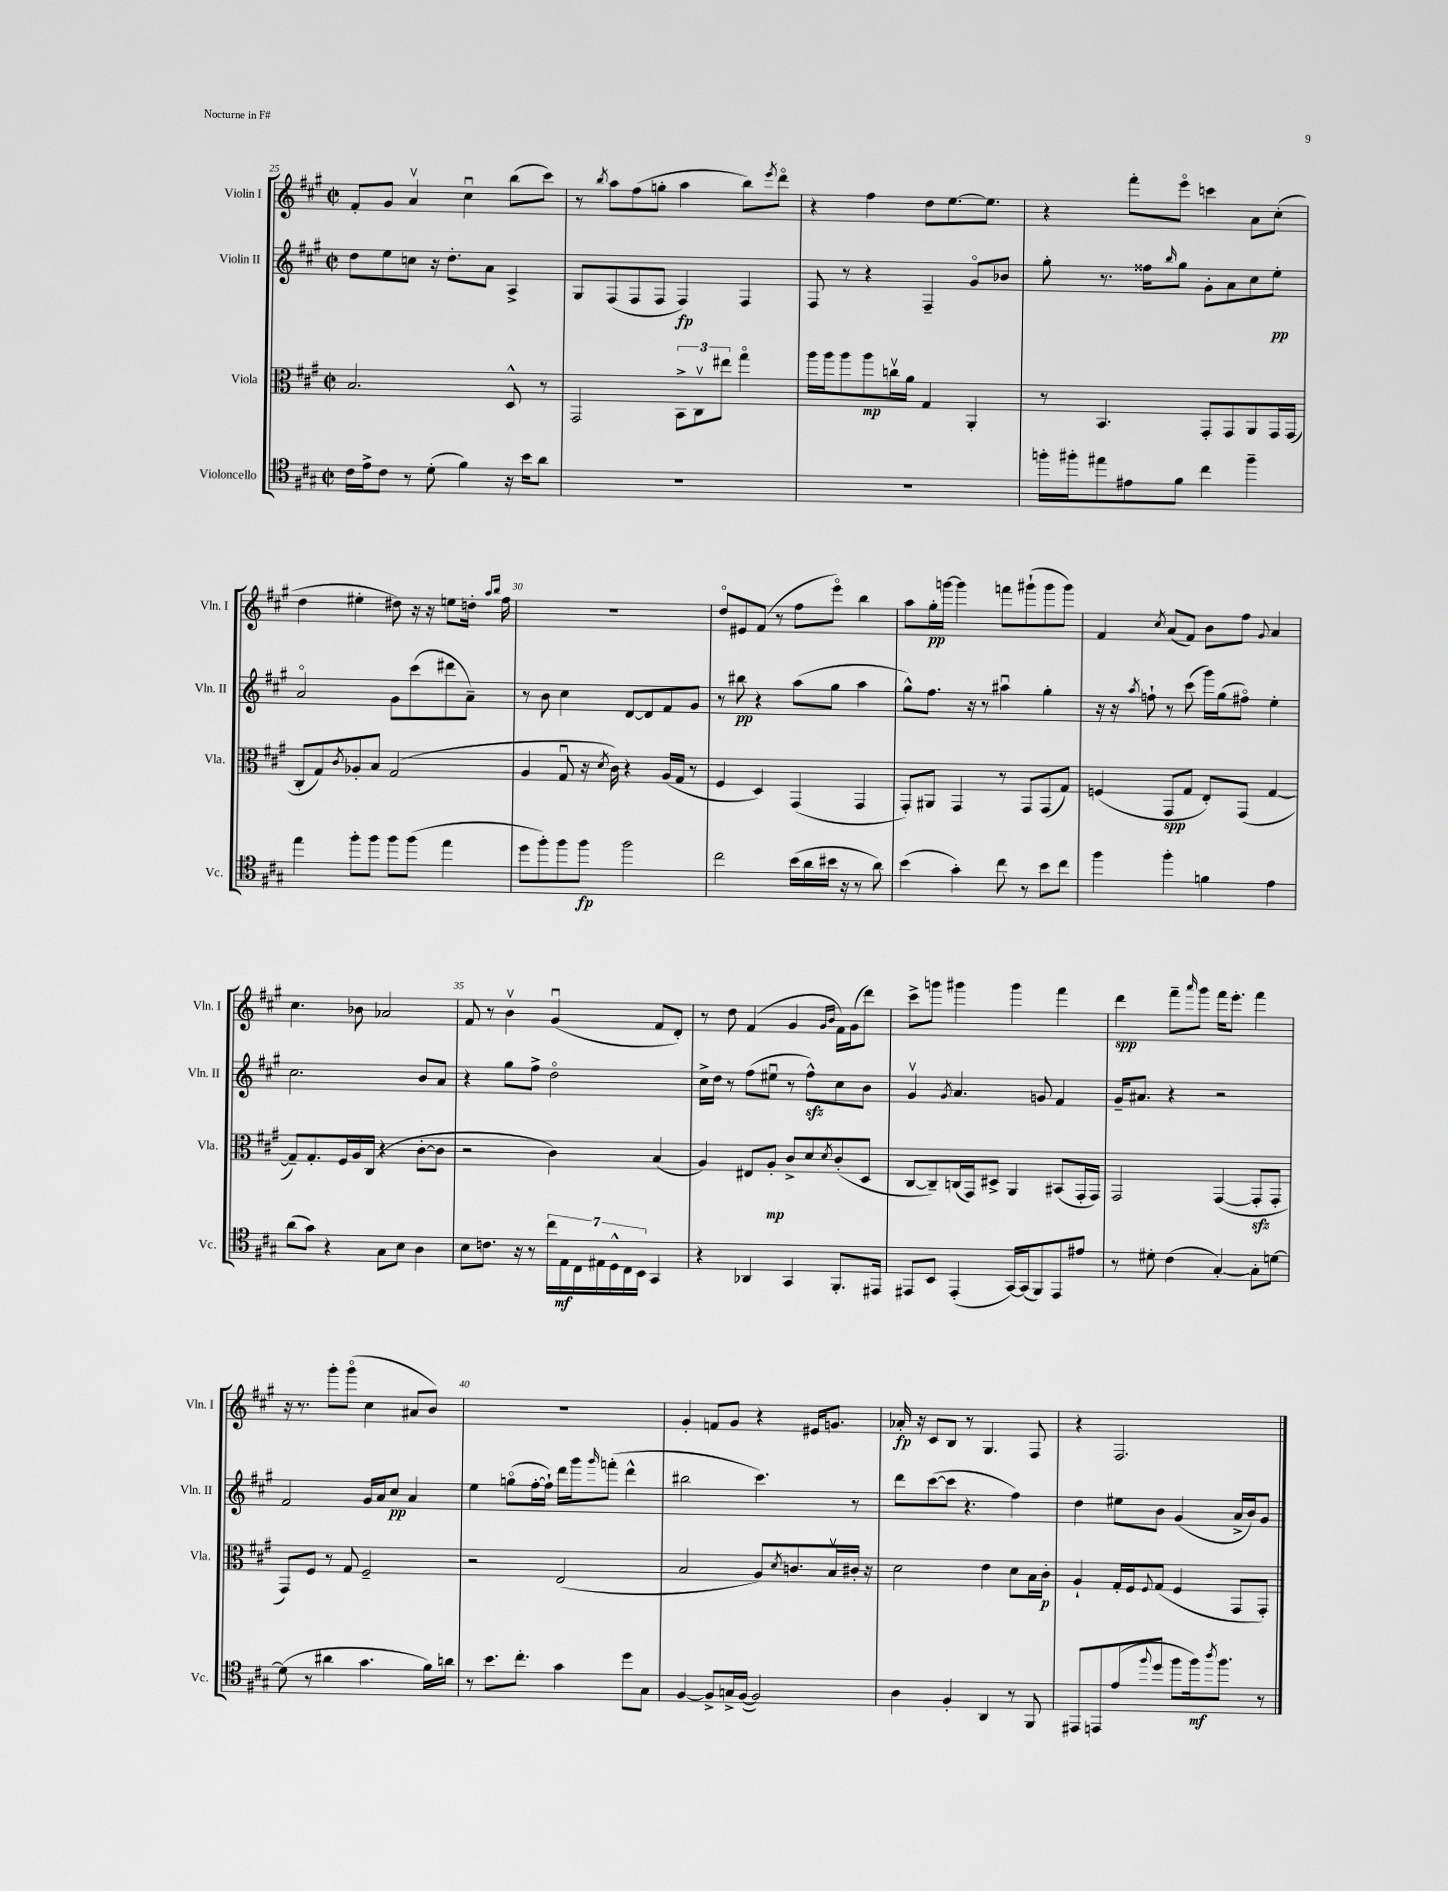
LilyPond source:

<<
\new StaffGroup <<
\new Staff = "s0" \with { instrumentName = "Violin I" shortInstrumentName = "Vln. I" } {
    \clef treble \key a \major \defaultTimeSignature \time 2/2
    fis'8-. gis'8 a'4\upbow cis''4\downbow b''8( cis'''8) |
    r8 \acciaccatura { b''8 } a''8 fis''8( g''8-. a''4 b''8) \acciaccatura { e'''8 } d'''8\flageolet |
    r4 fis''4 d''8 e''8.~ e''8. |
    r4 fis'''8-. e'''8\flageolet c'''4 a'8 cis''8-.( |
    d''4 eis''4-. dis''8) r16 r16 e''8 d''16-. \grace { a''16 b''16 } fis''16 |
    R1 |
    d''8\flageolet eis'8 fis'8( r8 fis''8 e'''8\flageolet) b''4 |
    a''8 gis''16-.\pp g'''16~ g'''4 f'''8 gis'''8-!( gis'''8 gis'''8) |
    fis'4 \acciaccatura { cis''8 } a'8( fis'8) b'8 fis''8 \appoggiatura { gis'8 } a'4 |
    cis''4. bes'8 aes'2 |
    fis'8 r8 b'4\upbow gis'4\downbow( fis'8 d'8-.) |
    r8 d''8 fis'4( gis'4 \grace { gis'16 b'16 } fis'16) gis'16( d'''8) |
    cis'''8-> g'''8 gis'''4 gis'''4 fis'''4 |
    d'''4\spp fis'''8-- \grace { a'''16 } gis'''8 fis'''16 e'''8.-. fis'''4 |
    r16 r8. gis'''8-. gis'''8\flageolet( cis''4 ais'8 b'8) |
    R1 |
    gis'4-. f'8 gis'8 r4 eis'16 g'8. |
    aes'16-.\fp r16 cis'8 b8 r8 gis4. fis8 |
    r4 fis2. \bar "|." |
}
\new Staff = "s1" \with { instrumentName = "Violin II" shortInstrumentName = "Vln. II" } {
    \clef treble \key a \major \defaultTimeSignature \time 2/2
    d''8 e''8 c''8 r16 d''8.-. a'8 a4-> |
    gis8 fis8( fis8 fis8 fis4\fp) fis4 |
    fis8 r8 r4 fis4-- gis'8\flageolet bes'8 |
    gis''8-. r8. fisis''16 \grace { b''16 } gis''8 gis'8-. a'8 cis''8 e''8-.\pp |
    a'2\flageolet gis'8 cis'''8( dis'''8 a'8--) |
    r8 b'8 cis''4 d'8~ d'8 fis'8 gis'8 |
    r8 bis''8\pp r4 a''8( gis''8 a''4 |
    gis''8-^) fis''8. r16 r8 ais''4\downbow gis''4-. |
    r16 r16 \acciaccatura { a''8 } f''8-! r8 cis'''8( gis'''16) gis''16( fis''8\flageolet) e''4-. |
    cis''2. b'8 a'8 |
    r4 gis''8 fis''8-> d''2\flageolet |
    cis''16-> d''16 r8 fis''8( eis''8\downbow r8 fis''8-^\sfz) cis''8 b'8 |
    gis'4\upbow \acciaccatura { gis'8 } a'4. g'8 fis'4 |
    gis'16-- ais'8. r4 r2 |
    fis'2 gis'16 a'16 cis''8\pp a'4 |
    e''4 g''8\flageolet( fis''16~-. fis''16-!) d'''16 gis'''16 \grace { gis'''16 } f'''8-.( d'''4-^ |
    bis''2 cis'''4.) r8 |
    d'''8 cis'''8~( cis'''8 r4. fis''4) |
    d''4 eis''8 b'8 gis'4( a'16-> b'16) gis'8 \bar "|." |
}
\new Staff = "s2" \with { instrumentName = "Viola" shortInstrumentName = "Vla." } {
    \clef alto \key a \major \defaultTimeSignature \time 2/2
    b2. d8-^ r8 |
    gis,2 \tuplet 3/2 { b,8-> cis8\upbow eis''8 } gis''4\flageolet |
    a''16 a''16 a''8 a''8\mp c''16\upbow a'16 gis4 a,4-. |
    r8 b,4. gis,8-. gis,8 a,8 gis,16 gis,16( |
    cis8-. gis8) \acciaccatura { cis'8 } aes8-. b8 gis2( |
    a4 gis8\downbow r16 \acciaccatura { d'8 } cis'16) r4 a16( gis16 r8 |
    fis4 d4) gis,4( gis,4 |
    gis,8-.) ais,8 gis,4 r8 gis,8 gis,8( gis8) |
    f4( gis,8\spp gis8 e8-.) gis,8( gis4~ |
    gis8--) gis8.-. fis16 a16 cis16( r4 cis'8~-. cis'8 |
    r2 cis'4) b4( |
    a4) eis8 a8-.\mp cis'8-> d'8 \acciaccatura { d'8 } cis'8-.( d8 |
    cis8~ cis8--) c16( gis,16) dis8-> a,4 bis,8( gis,16-. gis,16) |
    gis,2 gis,4~( gis,8-.\sfz gis,8-. |
    gis,8) fis8 r8 gis8 fis2-- |
    r2 e2( |
    b2 a8) \acciaccatura { d'8 } c'8. b16\upbow cis'16-. r16 |
    d'2 e'4 d'8 b16 cis'16-.\p |
    a4-! gis16-. fis16 \appoggiatura { fis8 } gis8( fis4 gis,8 gis,8-.) \bar "|." |
}
\new Staff = "s3" \with { instrumentName = "Violoncello" shortInstrumentName = "Vc." } {
    \clef tenor \key a \major \defaultTimeSignature \time 2/2
    cis'16 e'16-> cis'8 r8 d'8-.( fis'4) r16 b'16 a'8 |
    R1 |
    R1 |
    f''16-. fis''16-. eis''8 eis'8 fis'8 cis''4 fis''4-- |
    e''4 fis''8-. fis''8 fis''8 fis''8( e''4 |
    d''8 fis''8-.) fis''8 fis''8\fp fis''2 |
    cis''2 b'16( a'16 bis'16 r16 r8 a'8) |
    b'4( gis'4-.) cis''8 r8 b'8 cis''8 |
    fis''4 fis''4-. f'4 e'4 |
    a'8( gis'8) r4 gis8 b8 a4 |
    b8 c'8. r16 r8 \tuplet 7/4 { cis''16 e16\mf cis16 eis16 d16-^ cis16 b,16 } gis,4 |
    r4 aes,4 gis,4 fis,8.-. eis,16 |
    eis,8 b,8 eis,4-.( gis,16~) gis,16( fis,8) eis,8 eis'8 |
    r8 dis'8-. cis'4( gis4~-.) gis8-. d'8~ |
    d'8( r8 ais'4 gis'4. fis'16) a'16 |
    r8 b'8. cis''8.-. gis'4 d''8 gis8 |
    fis4~ fis8-> g16-> fis16~( fis2) |
    a4 fis4-. a,4 r8 fis,8 |
    eis,8 e,8 e'8( \appoggiatura { fis''8 } d''8 fis''8 fis''16\mf) \acciaccatura { a''8 } fis''8. r8 \bar "|." |
}
>>
>>
\layout { \context { \Score currentBarNumber = #25 \override BarNumber.break-visibility = ##(#f #t #t) barNumberVisibility = #(every-nth-bar-number-visible 5) } }
